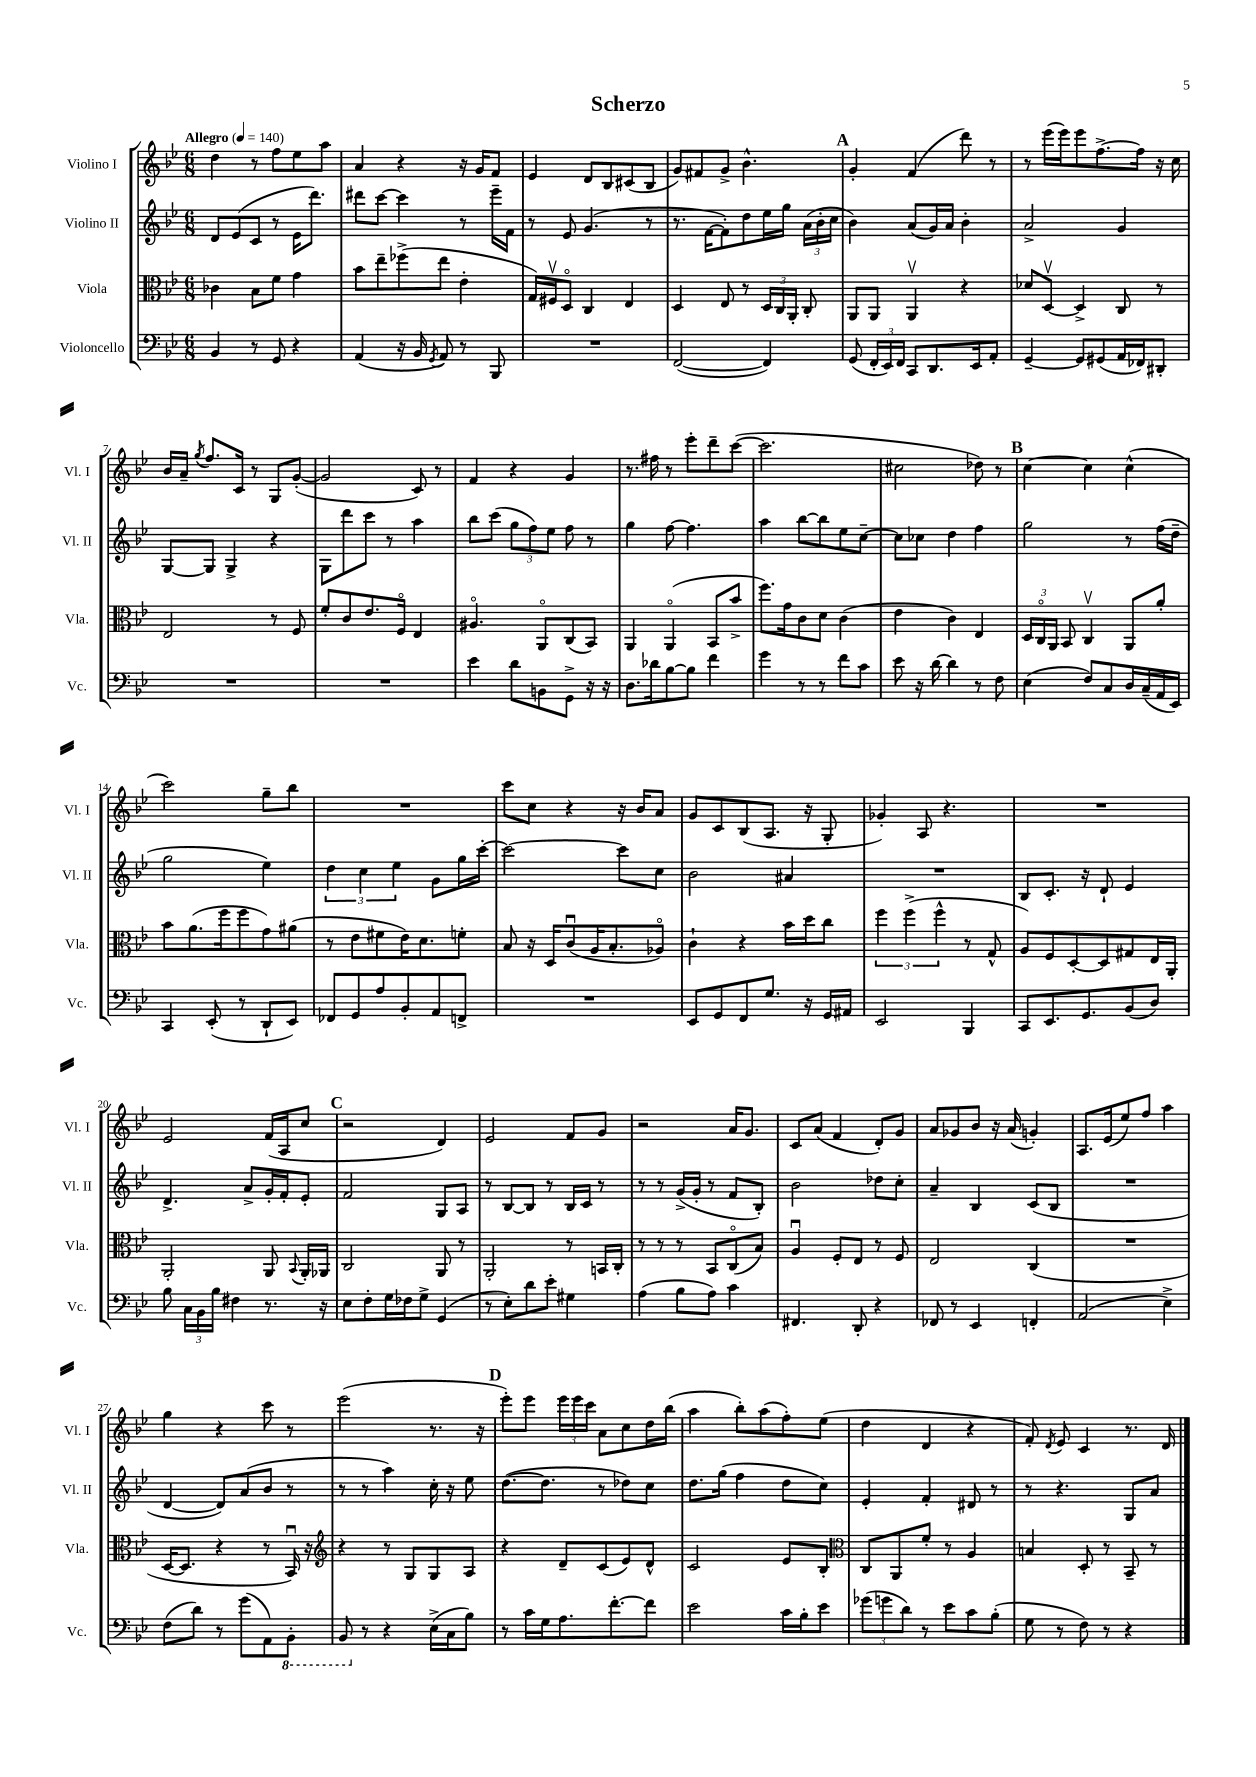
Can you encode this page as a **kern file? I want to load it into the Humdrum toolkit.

**kern	**kern	**kern	**kern
*part4	*part3	*part2	*part1
*staff4	*staff3	*staff2	*staff1
*I"Violoncello	*I"Viola	*I"Violino II	*I"Violino I
*I'Vc.	*I'Vla.	*I'Vl. II	*I'Vl. I
*clefF4	*clefC3	*clefG2	*clefG2
*k[b-e-]	*k[b-e-]	*k[b-e-]	*k[b-e-]
*M6/8	*M6/8	*M6/8	*M6/8
*MM140	*MM140	*MM140	*MM140
=1	=1	=1	=1
!	!	!	!LO:TX:a:B:t=Allegro
4BB-/	4c-X\	8d/L	4dd\
.	.	(8e-/	.
8r	8B-\L	8c/J	8r
8GG/	8f\J	8r	8ff\L
4r	4g\	16e-\KL	8ee-\
.	.	8.ddd\J)	.
.	.	.	8aa\J
=2	=2	=2	=2
(4AA/	8b-\L	8ddd#X\L	4a/
.	8ee-~\	[8ccc\J	.
16r	(8ff-X^\	4ccc\]	4r
16BB-/	.	.	.
8qGG/	.	.	.
8AA/)	8ee-\J	.	.
8r	4e-'\	8r	16r
.	.	.	16g/KL
8BBB-/	.	16eee-~\LL	8f/J
.	.	16f\JJ	.
=3	=3	=3	=3
2.r	16G/LL)	8r	4e-/
.	16F#Xv/J	.	.
.	8D/J	8e-/	.
.	4C/	(4.g/	8d/L
.	.	.	8B-/
.	4E-/	.	(8c#X/
.	.	8r	8B-/J
=4	=4	=4	=4
([2FF/	4D/	8.r	8g/L)
.	.	.	8f#X/
.	.	[16f\KL	.
.	8E-/	8f'\])	8g^/J
.	8r	8dd\	4.b-^^\
4FF/])	24D/LL	16ee-\L	.
.	24C/	.	.
.	.	16gg\JJ	.
.	24AA'/JJ	.	.
.	8C'/	(24a\LL	.
.	.	24b-'\	.
.	.	24cc\JJ	.
!!LO:REH:place=s1:t=A
=5	=5	=5	=5
(8GG/	8AA/L	4b-\)	4g'/
24FF'/LL	8AA/J	.	.
24EE-/)	.	.	.
24FF/JJ	.	.	.
8CC/L	4AAv/	(8a/L	(4f/
8.DD/	.	16g/L)	.
.	.	16a/JJ	.
.	4r	4b-'\	8ddd\)
16EE-/k	.	.	.
8AA'/J	.	.	8r
=6	=6	=6	=6
[4GG~/	8d-X/L	2a^/	8r
.	[8Dv/J	.	(16eee-\LL
.	.	.	16eee-\J)
8GG/L]	4D^/]	.	8eee-\
(8GG#X/	.	.	[8.ff^\
16AA/L	8C/	4g/	.
16FF-X/J)	.	.	16ff\Jk]
8DD#X'/J	8r	.	16r
.	.	.	16cc\
!!LO:LB:g=z
=7	=7	=7	=7
2.r	2E-/	[8G/L	16b-/LL
.	.	.	16a~/JJ
.	.	.	8qgg/
.	.	8G/J]	8.ff/L
.	.	4G^/	.
.	.	.	16c/Jk
.	.	.	8r
.	8r	4r	8G/L
.	8F/	.	([8g'/J
=8	=8	=8	=8
2.r	8f'/L	8G\L	2g/]
.	8c/	8ddd\	.
.	8.e-/	8ccc\J	.
.	.	8r	.
.	16F/Jk	.	.
.	4E-/	4aa\	8c/)
.	.	.	8r
=9	=9	=9	=9
4e-\	4.A#X/	8bb-\L	4f/
.	.	(8ccc\J	.
8d\L	.	12gg\L	4r
.	.	12ff\)	.
8BBn\	8AA/L	.	.
.	.	12ee-\J	.
8GG^\J	(8C/	8ff\	4g/
16r	8BB-/J)	8r	.
16r	.	.	.
=10	=10	=10	=10
8.D\L	4AA/	4gg\	8.r
16d-X\k	.	.	16ff#X\
[8B-\	(4AA/	[8ff\	8r
8B-\J]	.	4.ff\]	8eee-'\L
4f\	8BB-/L	.	8ddd~\
.	8b-^/J	.	([8ccc\J
=11	=11	=11	=11
4g\	8.ff\L)	4aa\	2.ccc\]
.	16g\k	.	.
8r	8c\	[8bb-\L	.
8r	8d\J	8bb-\]	.
8f\L	(4c\	8ee-\	.
8c\J	.	[8cc~\J	.
=12	=12	=12	=12
8e-\	4e-\	8cc\L]	2cc#X\
16r	.	8cc-X\J	.
[16d\	.	.	.
4d\]	4c\)	4dd\	.
8r	4E-/	4ff\	8dd-X\)
8F\	.	.	8r
!!LO:REH:place=s1:t=B
=13	=13	=13	=13
(4E-\	24D/LL	2gg\	[4cc\
.	24C/	.	.
.	24AA/JJ	.	.
.	8BB-/	.	.
8F/L)	4Cv/	.	4cc\]
8C/	.	.	.
16D/L	8AA/L	8r	(4cc^^\
(16C~/	.	.	.
16AA/	8a'/J	(16ff\LL	.
16EE-/JJ)	.	16dd~\JJ	.
!!LO:LB:g=z
=14	=14	=14	=14
4CC/	8b-\L	2gg\	2ccc\)
.	(8.a\	.	.
(8EE-'/	.	.	.
.	16ff\k	.	.
8r	8ff\	.	.
8DD`/L	8g\)	4ee-\)	8gg~\L
8EE-/J)	(8a#X\J	.	8bb-\J
=15	=15	=15	=15
8FF-X/L	8r	6dd\	2.r
8GG/	8e-\L	.	.
.	.	6cc\	.
8A/	8f#X\	.	.
.	.	6ee-\	.
8BB-'/	16e-\K)	.	.
.	8.d\	.	.
8AA/	.	8g\L	.
8FFn^/J	8fn'\J	16gg\L	.
.	.	[16ccc'\JJ	.
=16	=16	=16	=16
2.r	8B-/	2ccc\_	8ccc\L
.	16r	.	8cc\J
.	16D/KL	.	.
.	(8cu/	.	4r
.	16A/K	.	.
.	8.B-'/	.	.
.	.	8ccc\L]	16r
.	.	.	16b-/KL
.	8A-X/J)	8cc\J	8a/J
=17	=17	=17	=17
8EE-/L	4c`\	2b-\	8g/L
8GG/	.	.	8c/
8FF/	4r	.	(8B-/
8.G/J	.	.	8.A/J
.	16b-\LL	4a#X/	.
16r	16dd\J	.	16r
16GG/LL	8cc\J	.	8G'/
16AA#X/JJ	.	.	.
=18	=18	=18	=18
2EE-/	6ff\	2.r	4g-X'/)
.	(6ff^\	.	.
.	.	.	8A/
.	6ff^^\	.	.
.	.	.	4.r
4BBB-/	8r	.	.
.	8G^^/	.	.
=19	=19	=19	=19
8CC/L	8A/L)	8B-/L	2.r
8.EE-/	8F/	8.c'/J	.
.	[8D'/	.	.
8.GG/	.	16r	.
.	8D/]	8d`/	.
(8BB-/	8G#X/	4e-/	.
8D/J)	16E-/L	.	.
.	16AA'/JJ	.	.
!!LO:LB:g=z
=20	=20	=20	=20
8B-\	2AA'/	4.d^/	2e-/
24C\LL	.	.	.
24BB-\	.	.	.
24B-\JJ	.	.	.
4F#X\	.	.	.
.	.	8a^/L	.
8.r	8AA/	16g'/L	(16f/LL
.	.	16f'/J	16A/J
.	8qqBB-/	.	.
.	16AA'/LL	8e-'/J	8cc/J
16r	16AA-X/JJ	.	.
!!LO:REH:place=s1:t=C
=21	=21	=21	=21
8E-\L	2C/	2f/	2r
8F'\	.	.	.
16G\L	.	.	.
16F-X\J	.	.	.
8G^\J	.	.	.
(4GG/	8AA/	8G/L	4d/)
.	8r	8A/J	.
=22	=22	=22	=22
8r	2AA'/	8r	2e-/
8E-'\L)	.	[8B-/L	.
8d\	.	8B-/J]	.
8e-'\J	.	8r	.
4G#X\	8r	16B-/LL	8f/L
.	.	16c/JJ	.
.	16BBn/LL	8r	8g/J
.	16C'/JJ	.	.
=23	=23	=23	=23
(4A\	8r	8r	2r
.	8r	8r	.
8B-\L	8r	(16g^/LL	.
.	.	16g'/JJ	.
8A\J)	8BB-/L	8r	.
4c\	(8C/	8f/L	16a/KL
.	.	.	8.g/J
.	8B-/J)	8B-'/J)	.
=24	=24	=24	=24
4.FF#X/	4Au/	2b-\	8c/L
.	.	.	(8a/J
.	8F'/L	.	4f/
8DD'/	8E-/J	.	.
4r	8r	8dd-X\L	8d'/L)
.	8F/	8cc'\J	8g/J
=25	=25	=25	=25
8FF-X/	2E-/	4a~/	8a/L
8r	.	.	8g-X/
4EE-/	.	4B-/	8b-/J
.	.	.	16r
.	.	.	(16a/
4FFn'/	(4C/	(8c/L	4gn'/)
.	.	8B-/J	.
=26	=26	=26	=26
(2AA/	2.r	2.r	8.A/L
.	.	.	(16e-/k
.	.	.	8ee-/)
.	.	.	8ff/J
4E-^\)	.	.	4aa\
!!LO:LB:g=z
=27	=27	=27	=27
(8F\L	[16D/KL	[4d/	4gg\
.	8.D/J]	.	.
8d\J)	.	.	.
8r	4r	8d/L])	4r
(8g\L	.	(8a/	.
8AA\)	8r	8b-/J	8ccc\
*8ba	*	*	*
8BBB-'\J	16BB-u/)	8r	8r
.	16r	.	.
=28	=28	=28	=28
*	*clefG2	*	*
8BBB-/	4r	8r	(2eee-\
*X8ba	*	*	*
8r	.	8r	.
4r	8r	4aa\)	.
.	8G/L	.	.
(16E-^\LL	8G/	16cc'\	8.r
16C\J	.	16r	.
8B-\J)	8A/J	8ee-\	.
.	.	.	16r
!!LO:REH:place=s1:t=D
=29	=29	=29	=29
8r	4r	([8.dd\L	8eee-'\L)
16c\LL	.	.	8eee-\J
16G\J	.	8.dd\J]	.
8.A\	8d~/L	.	24eee-\LL
.	.	.	24eee-\
.	.	.	24ccc\JJ
.	(8c/	8r	8a\L
[8.f'\	.	.	.
.	8e-/)	8dd-X\L)	8cc\
8f\J]	8d^^/J	8cc\J	16dd\L
.	.	.	(16bb-\JJ
=30	=30	=30	=30
2e-\	2c/	8.dd\L	4aa\
.	.	(16gg\Jk	.
.	.	4ff\	8bb-'\L)
.	.	.	(8aa\
16c\LL	8e-/L	8dd\L	8ff'\)
16B-'\J	.	.	.
8e-\J	8B-'/J	8cc\J)	(8ee-\J
=31	=31	=31	=31
*	*clefC3	*	*
(12g-X\L	8C/L	4e-'/	4dd\
12gn\	.	.	.
.	8AA/	.	.
12d\J)	.	.	.
8r	8f'/J	4f'/	4d/
8e-\L	8r	.	.
8c\	4A/	8d#X/	4r
(8B-'\J	.	8r	.
=32	=32	=32	=32
8G\	4Bn/	8r	8f'/)
.	.	.	8qd/
8r	.	4.r	8e-/
8F\)	8D'/	.	4c/
8r	8r	.	.
4r	8BB-~/	8G/L	8.r
.	8r	8a/J	.
.	.	.	16d/
==	==	==	==
*-	*-	*-	*-
